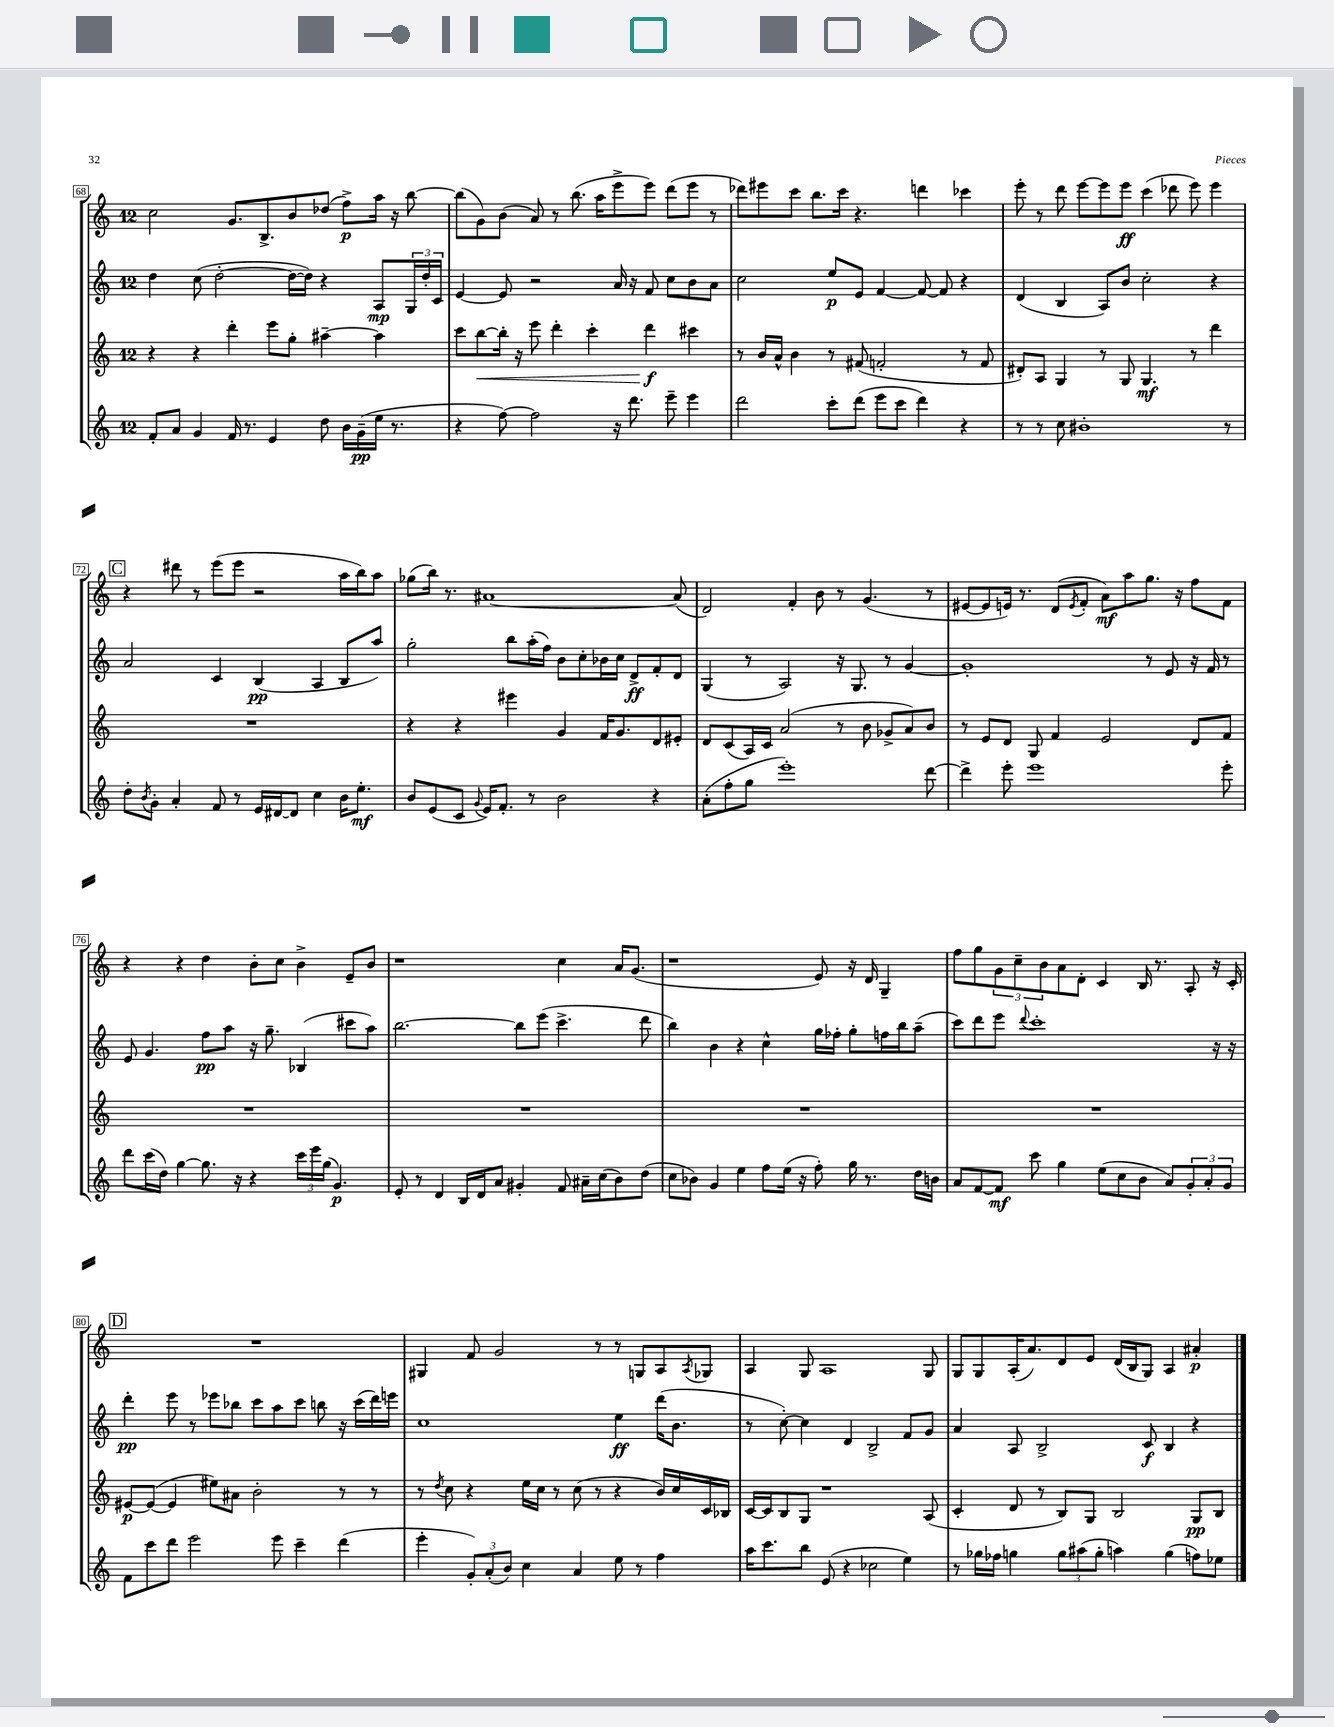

**kern	**kern	**kern	**kern
*staff4	*staff3	*staff2	*staff1
*clefG2	*clefG2	*clefG2	*clefG2
*k[]	*k[]	*k[]	*k[]
*M12/8	*M12/8	*M12/8	*M12/8
8f'/L	4r	4dd\	2cc\
8a/J	.	.	.
4g/	4r	(8cc\	.
.	.	[2dd'\	.
16f/	4ddd'\	.	8.g/L
8.r	.	.	.
.	.	.	8.B^/
4e/	8eee\L	.	.
.	8gg'\J	16dd\_LL	8b/
.	.	16dd\]JJ)	.
8dd\	[4aa#~\	4r	(8dd-/J
16b\LL	.	.	8ff^\L)
(16g~\	.	.	.
16ee\JJ	4aa#\]	8A/L	16aa\Jk
8.r	.	.	16r
.	.	24G/L	[8bb\
.	.	24dd'/	.
.	.	24c/JJ	.
=	=	=	=
4r	8ccc\L	[4e/	(8bb\]L
.	[8bb\	.	8g\)
[8ff\)	16bb'\]Jk	8e/]	(8b\J
.	16r	.	.
2ff\]	8eee\	2r	8a/)
.	4ddd'\	.	8r
.	.	.	(8.bb\
.	4ccc'\	.	.
.	.	.	16aa\LK
16r	.	16a/	8eee^\
8.ddd\	.	16r	.
.	4ddd\	8f/	8eee\J)
8eee~\	.	8cc\L	(8ddd\L
4eee\	4ccc#\	8b\	8eee\J
.	.	8a\J	8r
=	=	=	=
2ddd\	8r	2cc\	8ddd-\L)
.	16b/LL	.	8eee#\
.	16a^^/JJ	.	.
.	4b\	.	8ccc\J
.	.	.	8.bb\L
8ccc'\L	8r	8ee/L	.
.	.	.	16ccc\Jk
(8ddd\J	(8f#/	8e/J	4.r
8eee\L	2f'/	[4f/	.
8ccc\J	.	.	.
4ddd\)	.	8f/_	4ddd\
.	.	8f/]	.
4r	8r	4r	4ccc-\
.	8f/	.	.
=	=	=	=
8r	8d#'/L)	(4d/	8eee'\
8r	8A/J	.	8r
8cc\	4G/	4B/	8ddd\
1b#'	.	.	[8eee\L
.	8r	8A/L)	8eee\]
.	8G/	8b/J	8eee\J
.	4.G/	2cc'\	(4ccc\
.	.	.	8ddd-\
.	8r	.	8eee\)
.	4ddd\	4r	4eee\
8r	.	.	.
=	=	=	=
8dd'\L	1.r	2a/	4r
8qb/	.	.	.
8g'\J	.	.	.
4a'/	.	.	8ddd#\
.	.	.	8r
8f/	.	4c/	(8eee\L
8r	.	.	8eee\J
16e/LL	.	(4B/	2r
[16d#/J	.	.	.
8d#/]J	.	.	.
4cc\	.	4A/	.
16b\LK	.	8B/L	16aa\LL
8.ee'\J	.	.	16bb\J)
.	.	8aa/J)	8aa\J
=	=	=	=
8b/L	4r	2gg'\	(8gg-\L
(8e/	.	.	16bb\Jk)
.	.	.	8.r
8c/J	4r	.	.
8qqg/	.	.	.
16e/LK)	.	.	[1a#
8.f'/J	.	.	.
.	4eee#\	8bb\L	.
8r	.	(16aa'\L	.
.	.	16ff\JJ)	.
2b\	4g/	8b\L	.
.	.	8cc'\	.
.	16f/LK	16b-\L	.
.	8.g/	16cc\JJ	.
.	.	8d^/L	.
4r	8d/	8f'/	.
.	8e#'/J	8d/J	(8a#/]
=	=	=	=
(8a'\L	8d/L	(4G/	2d/)
8ff'\	(8c/	.	.
8gg\J	16A/L)	8r	.
.	16c/JJ	.	.
1eee')	(2a/	2A/)	.
.	.	.	4f'/
.	.	.	8b\
.	8r	16r	8r
.	.	8.G/	.
.	8b\	.	(4.g/
.	8g-^/L	8r	.
.	8a/)	[4g/	.
[8ddd\	8b/J	.	8r
=	=	=	=
4ddd^\]	8r	1g']	[8e#/L
.	8e/L	.	8e#/]
8eee'\	8d/J	.	16e/Jk)
.	.	.	8.r
1eee	8G/	.	.
.	4f/	.	(8d/L
.	.	.	8qe/
.	.	.	8f'/J
.	2e/	.	8a\L)
.	.	.	8aa\
.	.	8r	8.gg\J
.	.	8e/	.
.	.	.	16r
.	8d/L	16r	8ff\L
.	.	16f/	.
8eee'\	8f/J	8r	8f\J
=	=	=	=
8ddd\L	1.r	8e/	4r
(16ccc\L	.	4.g/	.
16dd\JJ)	.	.	.
[4gg\	.	.	4r
8.gg\]	.	8ff\L	4dd\
.	.	8aa\J	.
16r	.	.	.
4r	.	16r	8b'\L
.	.	8.gg~\	.
.	.	.	8cc\J
24ccc\LL	.	(4B-/	4b^\
24eee\	.	.	.
(24gg\JJ	.	.	.
4.g/)	.	.	.
.	.	8ccc#\L	8e~/L
.	.	8aa\J)	8b/J
=	=	=	=
8e'/	1.r	[2.bb\	1r
8r	.	.	.
4d/	.	.	.
16B/LL	.	.	.
16d/J	.	.	.
8a/J	.	.	.
4g#'/	.	8bb\]L	.
.	.	(8eee\J	.
8f/	.	4.ccc^\	4cc\
16a#~\LL	.	.	.
(16cc\J	.	.	.
8b\)	.	.	16a/LK
.	.	.	(8.g/J
(8dd\J	.	8ddd\	.
=	=	=	=
8cc\L	1.r	4bb\)	1r
8b-\J)	.	.	.
4g/	.	4b\	.
4ee\	.	4r	.
8ff\L	.	4cc^^\	.
(16ee\Jk	.	.	.
16r	.	.	.
8ff'\)	.	16gg\LL	8e/)
.	.	16ff-'\JJ	.
16gg\	.	8gg'\L	16r
8.r	.	.	16d/
.	.	16ff\L	4G~/
.	.	16bb\J	.
16dd\LL	.	(8aa~\J	.
16b\JJ	.	.	.
=	=	=	=
8a/L	1.r	8ccc\L)	8ff\L
[8f/	.	8ddd\	8gg\
8f/]J	.	8eee\J	12g\
.	.	.	12cc~\
.	.	8qqddd/	.
8ccc\	.	1ccc'	.
.	.	.	12b\
4gg\	.	.	8a\
.	.	.	8d'\J
(8ee\L	.	.	4c/
8cc\	.	.	.
8b\J	.	.	16B/
.	.	.	8.r
8a/L)	.	.	.
12g'/	.	.	8A'/
12a'/	.	.	.
.	.	16r	16r
12g/J	.	.	.
.	.	16r	16c'/
=	=	=	=
8f\L	[8e#/L	4ddd'\	1.r
8ccc\	(8e#/_J	.	.
8ddd\J	4e#/]	8eee\	.
2eee\	.	8r	.
.	8ee#\L)	8eee-\L	.
.	8a#\J	8bb-\J	.
.	2b'\	8ccc\L	.
8eee\	.	8aa\	.
4ccc~\	.	8ccc\J	.
.	.	8bb\	.
(4ddd\	8r	16r	.
.	.	(16ccc\LL	.
.	8r	16ddd\)	.
.	.	16eee\JJ	.
=	=	=	=
4eee'\	8r	1cc	4G#/
.	8qdd/	.	.
.	8cc\	.	.
12g'/L)	4r	.	8f/
(12a'/	.	.	.
.	.	.	2g/
12b/J)	.	.	.
4cc\	16ee\LL	.	.
.	16cc\JJ	.	.
.	8r	.	.
4a/	(8cc\	.	.
.	8r	.	8r
8ee\	4r	4ee\	8r
8r	.	.	8G/L
4ff\	16b/LL)	(16ddd\LK	8A/
.	16cc/	8.b\J	.
.	.	.	8qA/
.	16c/	.	8G-/J
.	16B-/JJ	.	.
=	=	=	=
16aa\LK	[16c/LL	8r	4A/
8.ccc\	16c/]J	.	.
.	8B/	[8cc'\)	.
8bb\J	8G/J	4cc\]	8G/
(8e/	1r	.	1A
4r	.	4d/	.
2cc-\	.	2B^/	.
4ee\)	.	8f/L	.
.	(8A/	8g/J	8G/
=	=	=	=
8r	4c'/	4a/	8G/L
16gg-\LL	.	.	8G/
16ff-\JJ	.	.	.
4gg\	8d/	8A/	(16A'/K
.	.	.	8.a/)
.	8r	2B^/	.
12gg\L	8B/L)	.	8d/
(12aa#\	.	.	.
.	8G/J	.	8e/J
12gg'\J	.	.	.
4aa\)	2B/	.	(16d/LL
.	.	.	16B/J
.	.	8c/	8G/J)
(4gg\	.	4B/	4A/
8ff\L)	8G/L	4r	4a#'/
8ee-\J	8B/J	.	.
==	==	==	==
*-	*-	*-	*-
